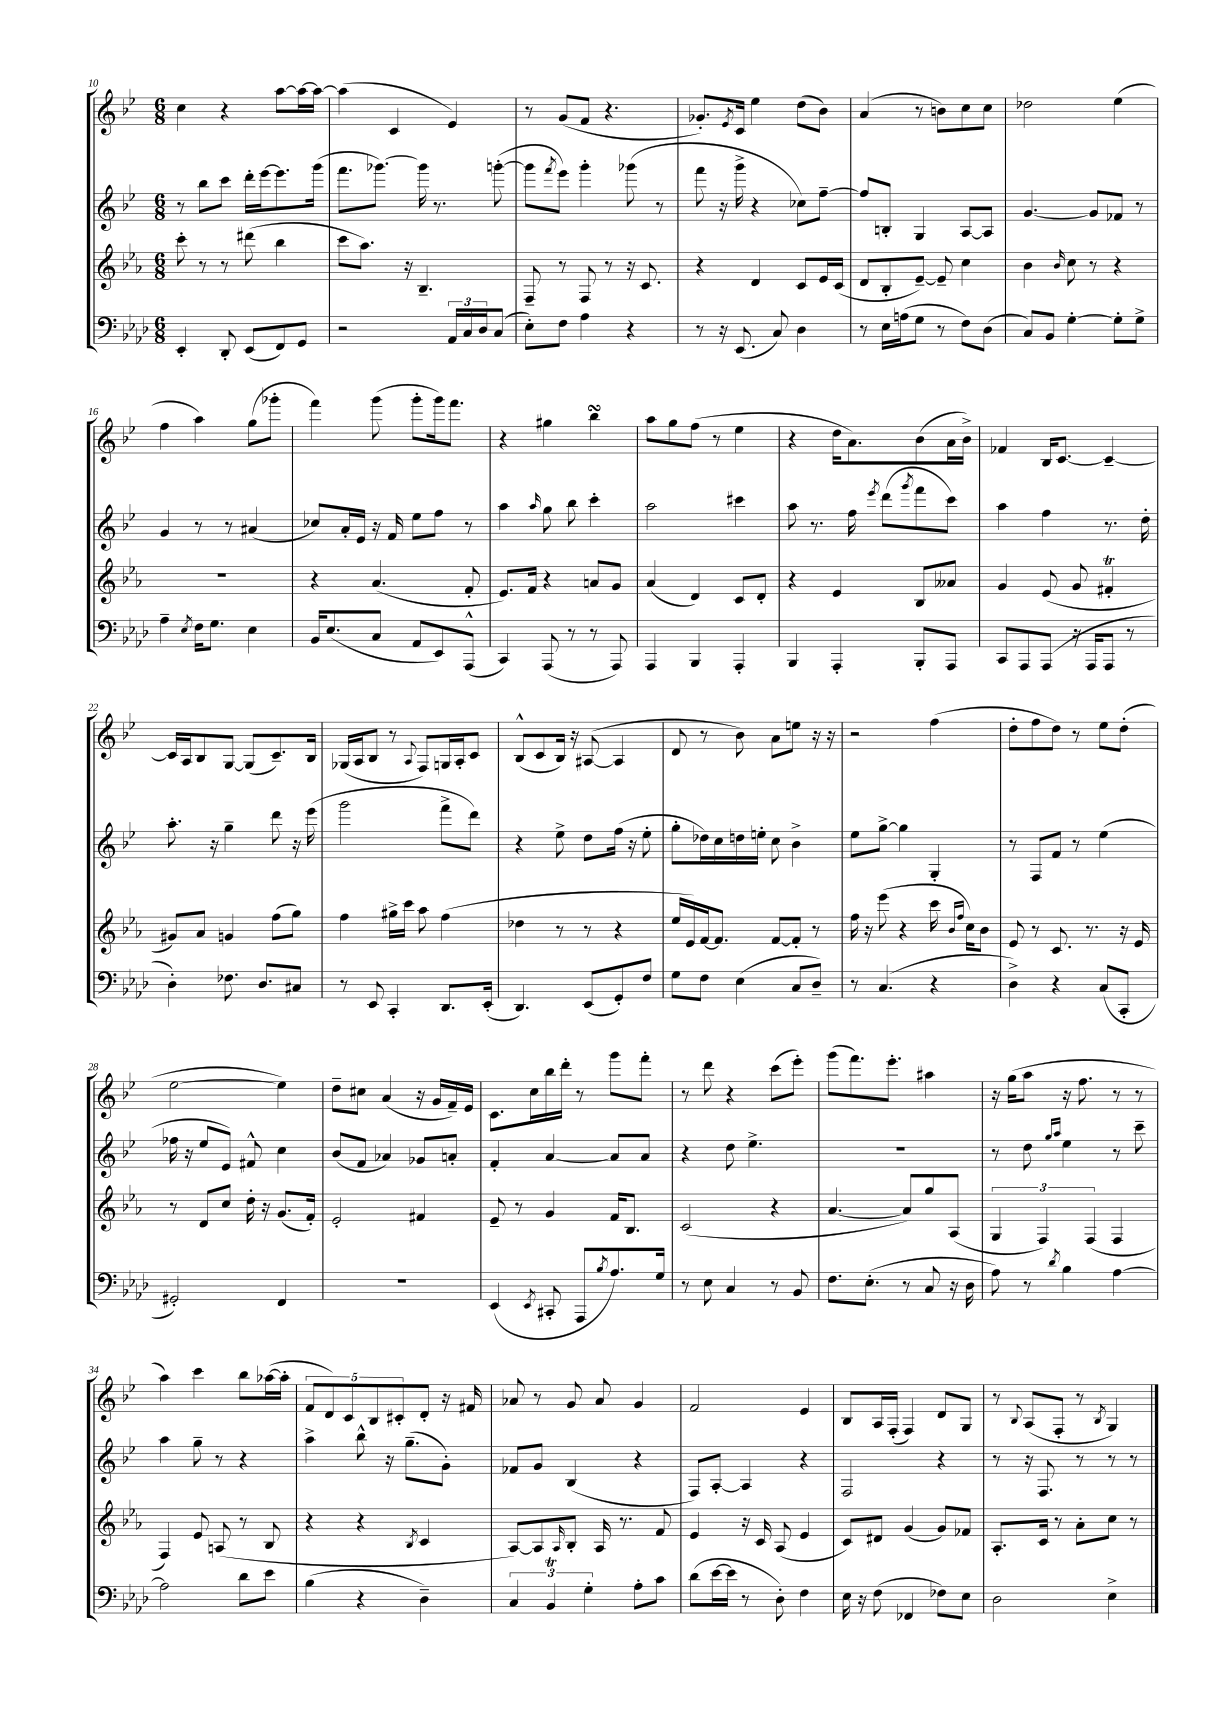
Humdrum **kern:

**kern	**kern	**kern	**kern
*part4	*part3	*part2	*part1
*staff4	*staff3	*staff2	*staff1
*clefF4	*clefG2	*clefG2	*clefG2
*k[b-e-a-d-]	*k[b-e-a-]	*k[b-e-]	*k[b-e-]
*M6/8	*M6/8	*M6/8	*M6/8
=10	=10	=10	=10
4EE-'/	8ccc'\	8r	4cc\
.	8r	8bb-\L	.
8DD-'/	8r	8ccc\J	4r
(8EE-/L	(8ddd#X\	16ddd'\LL	.
.	.	[16eee-\J	.
8FF/)	4bb-\	8.eee-\]	[8aa\L
8GG/J	.	.	16aa\L_
.	.	(16ggg\Jk	16aa\JJ_
=11	=11	=11	=11
2r	8ccc\L	8.fff\L	(4aa\]
.	8.aa-\J)	.	.
.	.	[8.ggg-X\J)	.
.	.	.	4c/
.	16r	.	.
.	4.B-~/	16ggg-\]	.
.	.	8.r	.
24AA-/LL	.	.	4e-/)
24C/	.	.	.
24D-/J	.	.	.
(8C/J	.	([8gggn'\	.
=12	=12	=12	=12
8E-'\L)	8F~/	8ggg\L]	8r
.	.	8qfff/	.
8F\J	8r	8eee-\J)	(8g/L
4A-\	8F/	4ggg'\	8f/J
.	8r	.	4.r
4r	16r	(8ggg-X\	.
.	8.c/	.	.
.	.	8r	.
=13	=13	=13	=13
8r	4r	8fff\	8.g-X'/L)
16r	.	16r	.
.	.	.	8qe-/
(8.EE-/	.	16ggg^\	16c/Jk
.	4d/	4r	4ee-\
8C/)	.	.	.
4D-\	8c/L	8cc-X\L)	(8dd\L
.	16e-/L	[8ff~\J	8b-\J)
.	(16c/JJ	.	.
=14	=14	=14	=14
8r	8d/L	8ff/L]	(4a/
16E-\LL	8B-'/	8Bn'/J	.
(16An\J	.	.	.
8G\J	[8e-~/J)	4G/	8r
8r	8e-~/]	.	8bn\L)
8F\L)	4cc\	[8A/L	8cc\
(8D-\J	.	8A/J]	8cc\J
=15	=15	=15	=15
8C/L)	4b-\	[4.g/	2dd-X\
8BB-/J	.	.	.
.	16qqb-/	.	.
[4G'\	8cc\	.	.
.	8r	8g/L]	.
8G'\L]	4r	8f-X/J	(4ee-\
8G^\J	.	8r	.
!!LO:LB:g=z
=16	=16	=16	=16
4A-~\	2.r	4g/	4ff\
8qE-/	.	.	.
16F\KL	.	8r	4aa\)
8.G\J	.	.	.
.	.	8r	.
4E-\	.	(4a#X/	(8gg\L
.	.	.	8ggg-X'\J
=17	=17	=17	=17
16BB-/KL	4r	8cc-X/L)	4fff\)
(8.E-/	.	.	.
.	.	16a'/L	.
.	.	16e-/JJ	.
8C/J	(4.a-/	16r	(8ggg\
.	.	16f/	.
8AA-/L	.	8ee-\L	8ggg'\L
8EE-/)	.	8ff\J	16ggg\k)
.	.	.	8.fff\J
(8AAA-^^/J	8f'/	8r	.
=18	=18	=18	=18
4CC/)	8.e-/L)	4aa\	4r
.	16f/Jk	.	.
.	.	16qqaa/	.
(8AAA-/	4r	8gg\	4gg#X\
8r	.	8bb-\	.
8r	8an/L	4ccc'\	4bb-sSSs\
8AAA-/)	8g/J	.	.
=19	=19	=19	=19
4AAA-/	(4a-/	2aa\	8aa\L
.	.	.	8gg\
4BBB-/	4d/)	.	(8ff\J
.	.	.	8r
4AAA-'/	8c/L	4ccc#X\	4ee-\
.	8d'/J	.	.
=20	=20	=20	=20
4BBB-/	4r	8aa\	4r
.	.	8.r	.
4AAA-'/	4e-/	.	16dd\KL
.	.	16ff\	8.a\)
.	.	8qeee-/	.
.	.	(8ddd\L	.
.	.	8qggg/	.
8BBB-'/L	8B-/L	8fff\	(8b-\
8AAA-/J	8a--X/J	8ccc\J)	16a\L
.	.	.	16b-^\JJ)
=21	=21	=21	=21
8CC/L	4g/	4aa\	4f-X/
8AAA-/	.	.	.
(8AAA-/J	(8e-/	4ff\	16B-/KL
.	.	.	[8.c/J
16r	8g/	.	.
16AAA-/KL	.	.	.
8AAA-/J	4f#Xt'/	8.r	4c~/_
8r	.	.	.
.	.	16dd'\	.
!!LO:LB:g=z
=22	=22	=22	=22
4D-'\)	8g#X/L)	8.aa'\	16c/LL]
.	.	.	16A/J
.	8a-/J	.	8B-/
.	.	16r	.
8.F-X\	4gn/	4gg~\	[8G/J
.	.	.	(8G/L]
8.D-/L	.	.	.
.	(8ff\L	8ddd\	8.c~/)
8C#X/J	8gg\J)	16r	.
.	.	(16eee-\	16B-/Jk
=23	=23	=23	=23
8r	4ff\	2ggg\	(16G-X/LL
.	.	.	16A/J
8EE-/	.	.	8B-/J
4CC'/	16gg#X^\LL	.	8r
.	16ccc\JJ	.	.
.	.	.	8qqA/
.	8aa-\	.	8F/L)
8.DD-/L	(4ff\	8fff^\L	16Gn/L
.	.	.	16A'/J
.	.	8ddd\J)	8c/J
(16EE-'/Jk	.	.	.
=24	=24	=24	=24
4.DD-/)	4dd-X\	4r	(8B-^^/L
.	.	.	8c/
.	8r	8ee-^\	16B-/Jk)
.	.	.	16r
(8EE-/L	8r	8dd\L	([8A#X/
8GG'/)	4r	(16ff\Jk	4A#/]
.	.	16r	.
8F/J	.	8ee-'\	.
=25	=25	=25	=25
8G\L	16ee-/LL	8gg'\L	8d/
.	16e-/)	.	.
8F\J	[16f/J	16dd-X\L)	8r
.	8.f/J]	16cc\	.
(4E-\	.	16ddn\	8b-\)
.	.	16een'\JJ	.
.	[8f/L	8cc\	8a\L
8C/L	8f'/J]	4b-^\	8een\J
8D-~/J)	8r	.	16r
.	.	.	16r
=26	=26	=26	=26
8r	16ff\	8ee-\L	2r
.	16r	.	.
(4.C/	(8eee-\	[8gg^\J	.
.	4r	4gg\]	.
4r	16ccc\	4G'/	(4ff\
.	16qqb-/LL	.	.
.	16qqff/JJ	.	.
.	16cc\KL)	.	.
.	8b-\J	.	.
=27	=27	=27	=27
4D-^\)	8e-/	8r	8dd'\L
.	8r	8F/L	8ff\
4r	8.c/	8f/J	8dd\J)
.	.	8r	8r
.	8.r	.	.
(8C/L	.	(4ee-\	8ee-\L
8CC'/J	16r	.	(8dd'\J
.	16e-/	.	.
!!LO:LB:g=z
=28	=28	=28	=28
2GG#X'/)	8r	16ff-X\	[2ee-\
.	.	16r	.
.	8d/L	8ee-/L	.
.	8cc/J	8e-/J)	.
.	16dd'\	8f#X^^/	.
.	16r	.	.
4FF/	(8.g/L	4cc\	4ee-\])
.	16f'/Jk)	.	.
=29	=29	=29	=29
2.r	2e-'/	(8b-/L	8dd~\L
.	.	8f/J	8cc#X\J
.	.	4a-X/)	(4a/
.	4f#X/	8g-X/L	16r
.	.	.	16g/LL
.	.	8an'/J	16f~/)
.	.	.	16e-/JJ
=30	=30	=30	=30
(4EE-/	8e-~/	4f'/	8.c\L
.	8r	.	.
.	.	.	16cc\L
8qEE-/	.	.	.
8CC#X'/	4g/	[4a/	16bb-\
.	.	.	16ddd'\JJ
8AAA-/L	.	.	8r
8qB-/	.	.	.
8.A-/)	16f/KL	8a/L]	8ggg\L
.	8.B-/J	.	.
.	.	8a/J	8fff'\J
16G/Jk	.	.	.
=31	=31	=31	=31
8r	(2c/	4r	8r
8E-\	.	.	8ddd\
4C/	.	8dd\	4r
.	.	4.ee-^\	.
8r	4r	.	(8ccc\L
8BB-/	.	.	8eee-'\J)
=32	=32	=32	=32
8.F\L	[4.a-/	2.r	(8ggg\L
.	.	.	8.fff\)
(8.E-'\J	.	.	.
.	.	.	8.eee-'\J
8r	8a-/L])	.	.
8C/	8gg/	.	4aa#X\
16r	(8A-/J	.	.
16D-\	.	.	.
=33	=33	=33	=33
8A-\)	6G/	8r	16r
.	.	.	(16gg\KL
8r	.	8dd\	8aa\J
.	6F/)	.	.
.	.	16qqgg/LL	.
8qd-/	.	16qqaa/JJ	.
4B-\	.	4ee-\	16r
.	.	.	8.ff\
.	(6F/	.	.
[4A-\	4F/	8r	8r
.	.	8ccc~\	8r
!!LO:LB:g=z
=34	=34	=34	=34
2A-\]	4F/)	4aa\	4aa\)
.	8e-/	8gg~\	4ccc\
.	(8An/	8r	.
8d-\L	8r	4r	8bb-\L
8e-\J	8B-/	.	([16aa-X\L
.	.	.	16aa-'\JJ]
=35	=35	=35	=35
(4B-\	4r	4aa^\	10f/L
.	.	.	10d/)
.	.	.	10c/
4r	4r	8bb-^^\	.
.	.	.	10B-/
.	.	16r	.
.	.	.	10c#X'/
.	.	(8.gg~\L	.
.	8qB-/	.	.
4D-~\)	4c/	.	8d'/J
.	.	8g'\J)	16r
.	.	.	16f#X/
=36	=36	=36	=36
6C/	[8A-/L)	8f-X/L	8a-X/
.	8A-/]	8g/J	8r
6BB-T/	.	.	.
.	16qqA-/	.	.
.	8B-'/J	(4B-/	8g/
6G'\	.	.	.
.	16A-/	.	8a-/
.	8.r	.	.
8A-'\L	.	4r	4g/
8c\J	8f/	.	.
=37	=37	=37	=37
(8d-\L	4e-/	8F/L)	2f/
[16e-\L	.	[8A'/J	.
16e-\JJ]	.	.	.
8r	16r	4A/]	.
.	16c/	.	.
8D-'\)	(8A-/	.	.
4F\	4e-/	4r	4e-/
=38	=38	=38	=38
16E-\	8c/L)	2F/	8B-/L
16r	.	.	.
(8F\	8d#X/J	.	16A/L
.	.	.	(16F'/JJ
4FF-X/	(4g/	.	4F/)
8F-X\L)	8g/L)	4r	8d/L
8E-\J	8f-X/J	.	8G/J
=39	=39	=39	=39
2D-\	8.A-'/L	8r	8r
.	.	.	8qqB-/
.	.	16r	(8A/L
.	16c/Jk	8.F/	.
.	8r	.	8F'/J
.	8a-'\L	8r	8r
.	.	.	8qB-/
4E-^\	8cc\J	8r	4G/)
.	8r	8r	.
==	==	==	==
*-	*-	*-	*-
